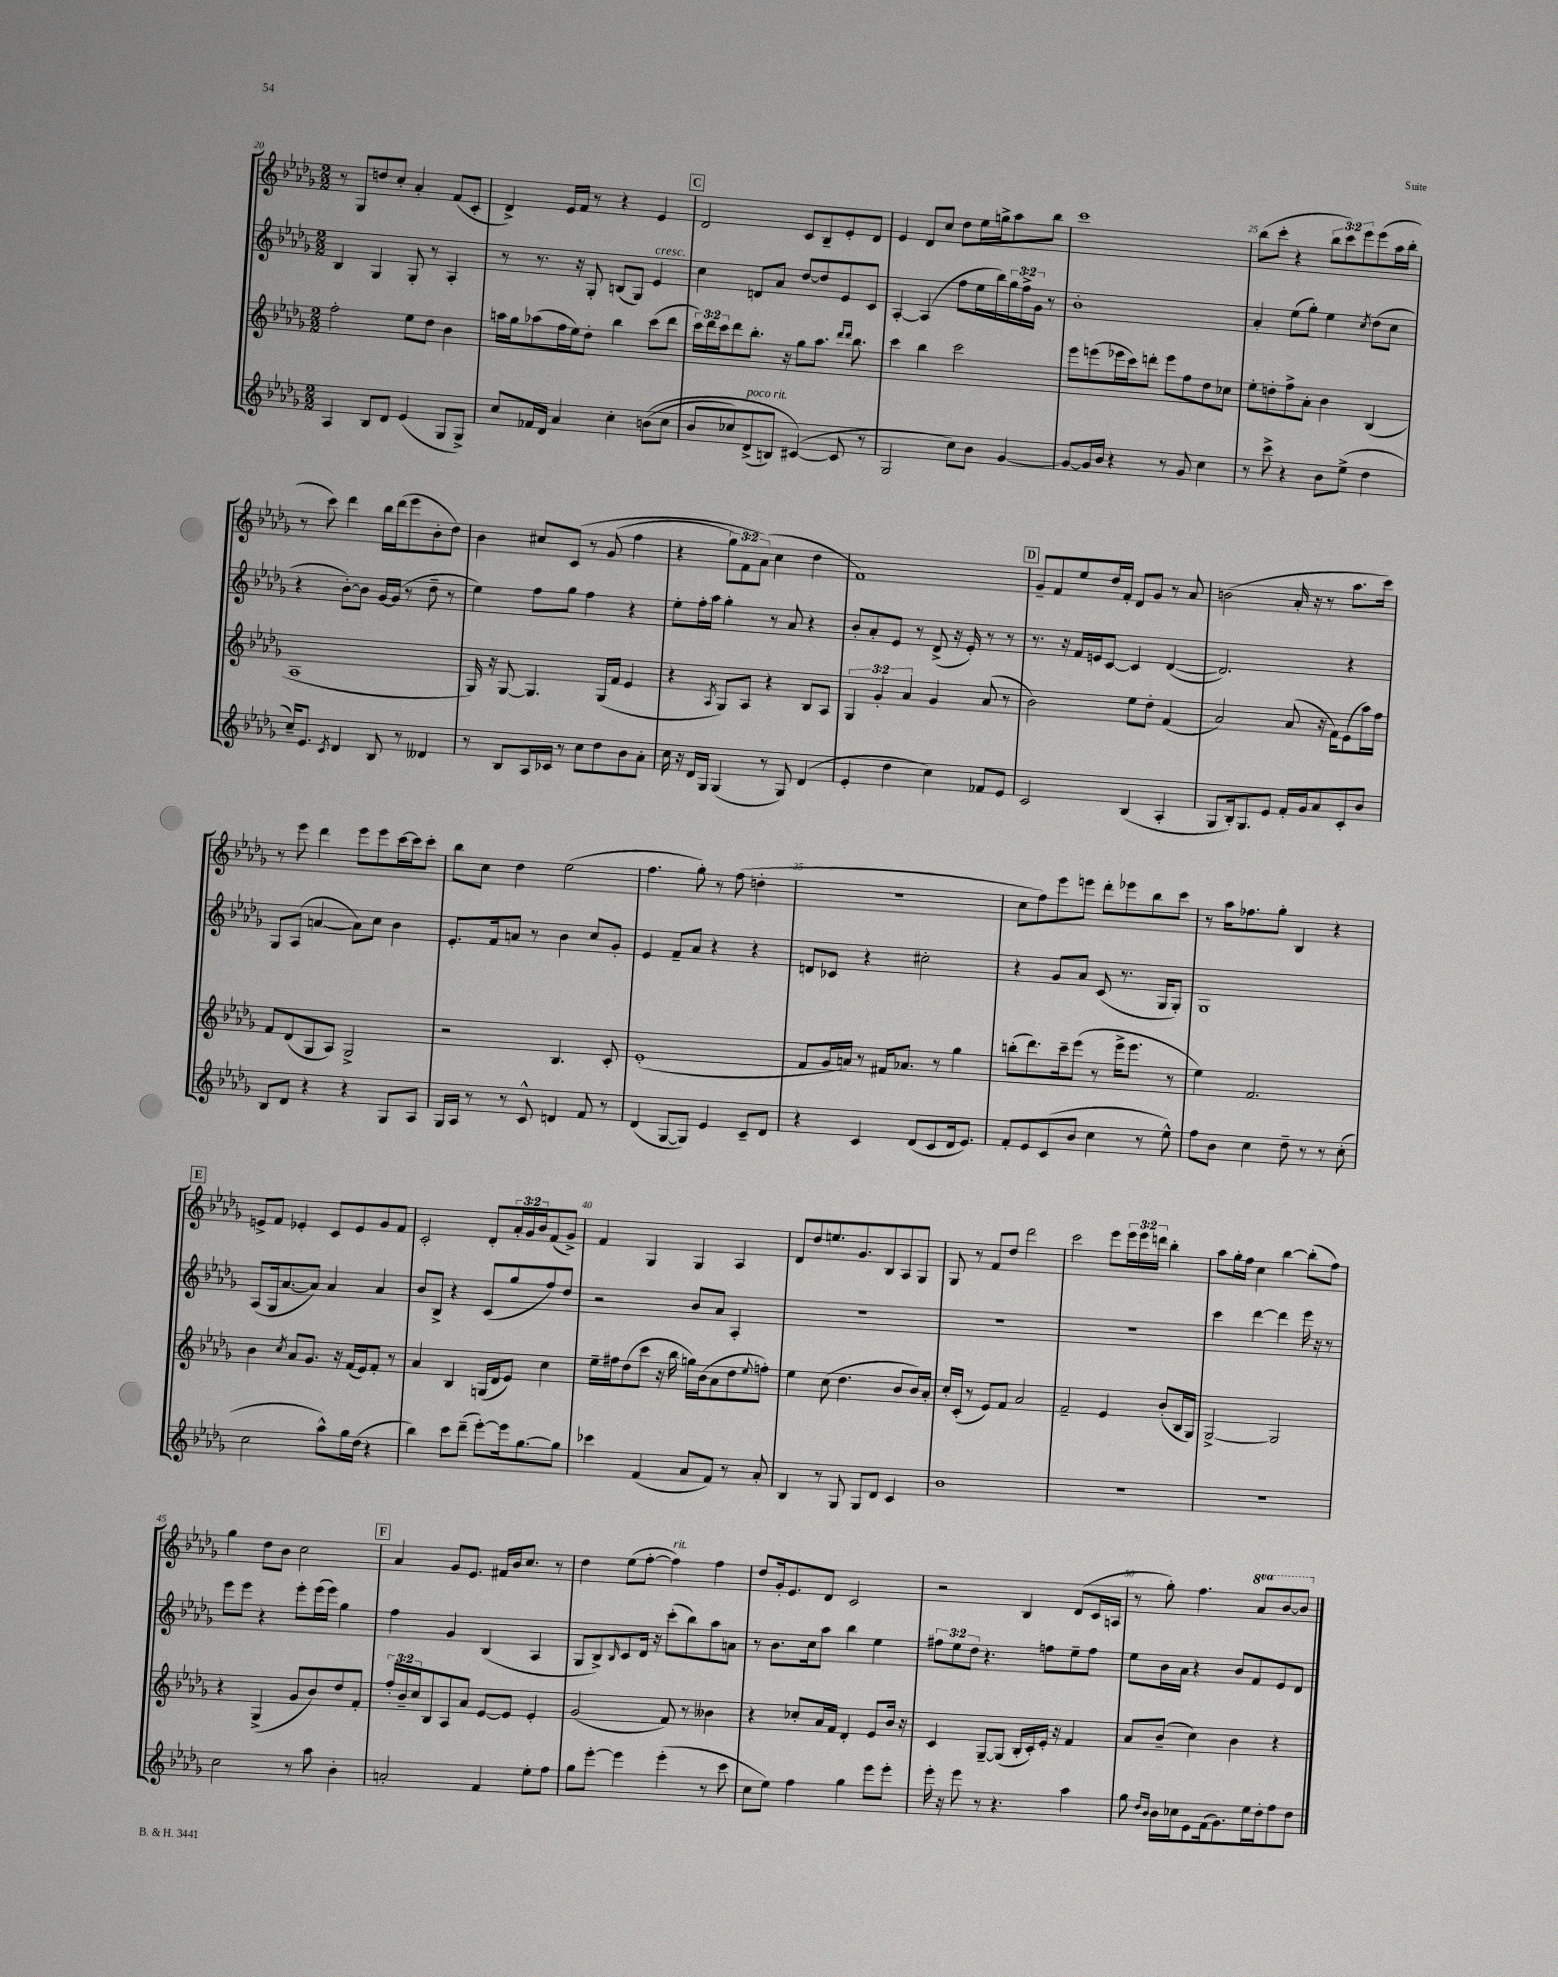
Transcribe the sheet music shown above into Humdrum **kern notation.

**kern	**kern	**kern	**kern
*part4	*part3	*part2	*part1
*staff4	*staff3	*staff2	*staff1
*clefG2	*clefG2	*clefG2	*clefG2
*k[b-e-a-d-g-]	*k[b-e-a-d-g-]	*k[b-e-a-d-g-]	*k[b-e-a-d-g-]
*M2/2	*M2/2	*M2/2	*M2/2
=20	=20	=20	=20
4A-/	2ff'\	4B-/	8r
.	.	.	8G-/L
8B-/L	.	4G-/	8ddn/
8d-/J	.	.	8cc'/J
(4e-/	8ee-\L	8G-'/	4a-'/
.	8dd-\J	8r	.
8G-/L	4b-\	4A-'/	(8f/L
8G-^/J)	.	.	8c'/J
=21	=21	=21	=21
8cc/L	16aan\LL	8r	4d-^/)
.	16gg-\J	.	.
16f-X/L	(8aa-X\	8.r	.
16d-/JJ	.	.	.
4a-/	16ff\L	.	16e-/LL
.	16ee-\J)	16r	16f/JJ
.	8dd-'\J	8G-'/	8r
4cc'\	4bb-\	(8Bn/L	4r
.	.	8G-/J)	.
!	!	!LO:TX:a:i:t=cresc.	!
((8bn\L	(8ccc\L	4e-/	4e-/
8cc\J	8ddd-\J	.	.
!!LO:REH:place=s1:t=C
=22	=22	=22	=22
8b-/L	24ccc\LL)	4cc\	2d-/
.	24ddd-\	.	.
.	24ccc\J	.	.
8cc-X/)	8ddd-\	.	.
!LO:TX:a:i:t=poco rit.	!	!	!
(8d-^/	8.bb-'\J	8dn/L	.
8Bn/J)	.	8a-/J	.
.	16r	.	.
([4c#X/)	8gg-\L	[8dd-/L	8c/L
.	8.aa-\J	8dd-/]	8B-~/
8c#/]	.	8e-/	8e-'/
.	16qqddd-/LL	.	.
.	16qqddd-/JJ	.	.
.	8.bb-\	.	.
8r	.	8c/J	8d-/J
=23	=23	=23	=23
2G-/	4ccc\	[4A-'/	4e-/
.	4bb-\	(4A-/]	8d-/L
.	.	.	8cc/J
8cc\L)	2ccc\	8ff\L	8dd-\L
8b-\J	.	16ee-\L	16ee-\L
.	.	16bb-\)	16ggn^\J
[4g-/	.	24gg-\	8aa-\
.	.	24ff^\	.
.	.	24g-\JJ	.
.	.	8r	8bb-\J
=24	=24	=24	=24
8g-/L_	8eee-\L	1b-'	1ccc
16g-/L]	(8eeen\	.	.
16b-/JJ	.	.	.
4r	16eee-X\L	.	.
.	16ccc\J)	.	.
.	8dddn'\J	.	.
8r	8eee-\L	.	.
8g-/	8ff\	.	.
4cc\	8dd-\	.	.
.	8cc-X\J	.	.
=25	=25	=25	=25
8r	8ee-'\L	4a-'/	(8bb-\L
8ccc^\	8ddn'\	.	8ccc'\J
4r	8ff^\	(8ee-\L	4r
.	8a-'\J	8gg-'\J)	.
8b-\L	4b-\	4ee-\	12bb-\L
.	.	.	12ccc\)
(8ee-^\J	.	.	.
.	.	.	12eee-\
.	.	8qcc/	.
4dd-\	(4B-/	(8dd-\L	(8eee-\
.	.	8cc\J	16aa-\L
.	.	.	16bb-'\JJ
!!LO:LB:g=z
=26	=26	=26	=26
16cc~/KL)	1A-	4r	8r
8.e-/J	.	.	.
.	.	.	8ccc\)
8qc/	.	.	.
4d-/	.	[8b-'\L)	4ddd-\
.	.	8b-\J]	.
8B-/	.	[16g-/LL	16bb-\LL
.	.	(16g-/JJ]	(16ddd-\J
8r	.	8r	8eee-\
4d--X/	.	8dd-~\	8b-'\
.	.	8r	8dd-\J)
=27	=27	=27	=27
8r	16G-/)	4ee-\)	4b-\
.	16r	.	.
8B-/L	[8G-/	.	.
16A-/L	4.G-/]	8ff\L	8cc#X/L
16c-X/JJ	.	.	.
8r	.	8gg-\J	(8c/J
8cc\L	.	4ff\	8r
8dd-\	(16G-/LL	.	(8g-/
.	16f/JJ	.	.
8b-\	4e-/	4r	4ff\
8a-'\J	.	.	.
=28	=28	=28	=28
16cc\	4r	8ee-'\L	4r
16r	.	.	.
16d-/LL	.	16ff'\L	.
16G-/JJ	.	16aa-\JJ	.
.	8qA-/	.	.
(4G-/	8G-/L)	4gg-'\	12gg-\L)
.	.	.	12f\
.	8A-/J	.	.
.	.	.	(12a-\J)
8r	4r	8r	4cc\
8G-/)	.	8a-/	.
(4d-/	8B-/L	4r	4dd-\
.	8A-/J	.	.
=29	=29	=29	=29
4e-'/	6G-/	8b-'/L	1f)
.	.	8a-'/	.
.	6g-'/	.	.
4dd-\	.	8e-/J	.
.	6a-/	.	.
.	.	8r	.
4cc\)	4g-/	(8d-^/	.
.	.	16r	.
.	.	16e-'/)	.
8f-X/L	(8a-/	8r	.
8e-/J	8r	8r	.
!!LO:REH:place=s1:t=D
=30	=30	=30	=30
2c/	2b-\)	8.r	8g-~/L
.	.	.	8f/
.	.	16r	.
.	.	16f/LL	8ee-/
.	.	16en/J	.
.	.	[8c/J	16dd-/L
.	.	.	16f'/JJ
(4B-/	8ee-\L	4c/]	8d-/L
.	8dd-'\J	.	8g-/J
4A-'/	(4f/	([4d-/	8r
.	.	.	8a-/
=31	=31	=31	=31
8G-/L	2a-/)	2.d-/])	(2bn\
16B-'/k)	.	.	.
8.G-/	.	.	.
8e-/J	.	.	.
16f'/LL	(8a-/	.	16a-'/
16g-/J	.	.	16r
8a-/	16r	.	8r
.	16f\KL)	.	.
8c'/	(8e-\	4r	8.aa-\L
8b-/J	16aa-\L)	.	.
.	16ff\JJ	.	16ccc\Jk)
!!LO:LB:g=z
=32	=32	=32	=32
8B-/L	8f/L	8G-/L	8r
8d-/J	(8d-/	(8A-/J	8eee-\
4r	8G-/	[4an/	4ddd-\
.	8A-/J)	.	.
4r	2G-^/	8a\L])	8eee-\L
.	.	8cc\J	8eee-\
8G-/L	.	4b-\	[16ccc\L
.	.	.	16ccc\J]
8A-/J	.	.	8ccc'\J
=33	=33	=33	=33
16G-/LL	2r	8.e-'/L	8bb-\L
16A-/JJ	.	.	.
8r	.	.	8cc\J
.	.	16f/k	.
8r	.	8an/J	4dd-\
8c^^/	.	8r	.
4dn/	4.B-/	4b-\	(2ee-\
8f/	.	8cc/L	.
8r	8c'/	8g-'/J	.
=34	=34	=34	=34
(4d-/	(1e-'	4e-/	4.ff\
[8G-/L	.	8f~/L	.
8G-/J])	.	8a-/J	8gg-'\)
4e-/	.	4r	8r
.	.	.	(8ff\
8c~/L	.	4r	4ddn'\
8d-/J	.	.	.
=35	=35	=35	=35
4r	8f/L	8dn/L	1r
.	16g-/L	8c-X/J	.
.	16an/JJ)	.	.
4c/	8r	4r	.
.	16f#X/KL	.	.
.	8.a-X/J	.	.
(8d-/L	.	2cc#X'\	.
8c/	8r	.	.
16d-/k	4gg-\	.	.
8.e-/J)	.	.	.
=36	=36	=36	=36
8f'/L	(8bbn'\L	4r	8cc\L
8e-/	8.ddd-\)	.	8ff\)
(8c/	.	8g-/L	8eee-\
.	16ccc~\k	.	.
8b-/J	(8eee-\J	8a-/J	8eeen\J
4cc\	8r	(8c/	8ddd-'\L
.	16eee-^\KL	8.r	8eee-X\
.	8.eee-\J	.	.
8r	.	.	8bb-\
.	.	16G-/KL	.
8ee-^^\)	8r	8G-'/J)	8ccc\J
=37	=37	=37	=37
8ff\L	4ee-\)	1G-	8r
8b-\J	.	.	16aa-\KL
.	.	.	8.ff-X\
4cc\	2.f/	.	.
.	.	.	8gg-'\J
8dd-~\	.	.	4B-/
8r	.	.	.
8r	.	.	4r
(8cc'\	.	.	.
!!LO:LB:g=z
!!LO:REH:place=s1:t=E
=38	=38	=38	=38
2cc\	4b-\	(8A-/L	8en^/L
.	.	16G-/k	8f/J
.	.	[8.a-/	.
.	8qcc/	.	.
.	8a-/L	.	4e-X'/
.	8.g-/J	8a-/J])	.
8aa-^^\L)	.	4a-/	8c/L
.	16r	.	.
16gg-\L	(16f/LL	.	8e-/
(16dd-\JJ	16e-/J)	.	.
4r	8f'/J	4a-/	8g-/
.	8r	.	8f/J
=39	=39	=39	=39
4bb-\)	4a-/	8b-/L	2c'/
.	.	8B-^/J	.
8ccc\L	4B-/	4r	.
(8ddd-~\J	.	.	.
[8eee-'\L)	(16Gn/LL	(8c/L	8d-'/L
.	16d-/J	.	.
16eee-\k]	8e-/J)	8gg-/	24a-'/L
.	.	.	24g-/
[8.gg-\	.	.	.
.	.	.	24b-/J
.	4cc\	8ff/)	(8f/
8gg-\J]	.	8dd-/J	8g-^/J)
=40	=40	=40	=40
4ccc-X\	16ee-~\LL	2r	4f/
.	16ff#X\J	.	.
.	(8dd-\	.	.
(4f/	8ccc\J	.	4G-/
.	16r	.	.
.	16bb-\	.	.
8a-/L	16ggn\LL)	8b-/L	4G-/
.	(16b-\J	.	.
8f/J)	8a-\	8a-/J	.
8r	8dd-\	4A-'/	4A-/
.	8qqee-/	.	.
8a-'/	8ffn'\J)	.	.
=41	=41	=41	=41
4B-/	4ee-\	1r	8d-/L
.	.	.	8dd-/
8r	(8cc\	.	8.een/
8G-/	4.dd-\	.	.
.	.	.	8.g-/
8G-/L	.	.	.
8d-/J	.	.	8B-/
4c/	8b-/L	.	8A-/
.	16b-/L)	.	8G-/J
.	16a-'/JJ	.	.
=42	=42	=42	=42
1b-	16cc'/LL	1r	8G-/
.	(16c'/JJ	.	.
.	8r	.	8r
.	8e-/L)	.	8f/L
.	8f/J	.	8dd-/J
.	2a-/	.	2ddd-\
=43	=43	=43	=43
1r	2f~/	1r	2ccc\
.	4e-/	.	8eee-\L
.	.	.	24eee-\L
.	.	.	24eee-\
.	.	.	24dddn\JJ
.	(8b-'/L	.	4bb-'\
.	16B-/L	.	.
.	16G-/JJ)	.	.
=44	=44	=44	=44
1r	[2G-^/	4ccc\	8aa-\L
.	.	.	16gg-'\L
.	.	.	16ff\JJ
.	.	[4ddd-\	4cc\
.	2G-/]	4ddd-\]	[4bb-\
.	.	16eee-\	(8bb-'\L]
.	.	16r	.
.	.	8r	8ff\J)
!!LO:LB:g=z
=45	=45	=45	=45
2cc\	4r	8eee-\L	4gg-\
.	.	8eee-\J	.
.	(4G-^/	4r	8dd-\L
.	.	.	8b-\J
8r	8g-/L	8eee-'\L	2cc\
8aa-\	8b-/)	(16eee-\L	.
.	.	16eee-\JJ)	.
4b-'\	8dd-/	4gg-\	.
.	8f'/J	.	.
!!LO:REH:place=s1:t=F
=46	=46	=46	=46
2an'/	24ff'/LL	4ff\	4a-/
.	24b-~/	.	.
.	24cc/J	.	.
.	8B-/	.	.
.	8A-/	4g-/	8g-/L
.	8a-/J	.	8.e-/J
4f/	[8e-/L	(4B-/	.
.	.	.	16f#X/LL
.	8e-/J]	.	16b-/J
.	.	.	8.cc/J
8ee-'\L	4e-'/	4A-/	.
8ff\J	.	.	8r
=47	=47	=47	=47
8gg-\L	(2g-/	8G-/L	4dd-\
[8eee-'\J	.	8B-^/)	.
.	.	16qqB-/	.
4eee-\]	.	8c/	(8ee-\L
.	.	16d-/Jk	[8ff'\J
.	.	16r	.
!	!	!	!LO:TX:a:i:t=rit.
(4eee-'\	8f/)	(8ccc'\L	4ff\])
.	8r	8bb-\)	.
8r	4b--X\	8aa-\	4ff\
8ccc\	.	8an\J	.
=48	=48	=48	=48
8cc\L	4r	8r	8dd-/L
8ee-\J)	.	8.b-\L	16g-'/k
.	.	.	8.e-/
4ff\	8cc-X'/L	.	.
.	.	16cc\k	.
.	16a-/L	8aa-\J	8d-/J
.	16f/JJ	.	.
4gg-\	4d-'/	4bb-\	2c/
8eee-\L	8e-/L	4ee-\	.
8eee-'\J	16b-/Jk	.	.
.	16r	.	.
=49	=49	=49	=49
16eee-'\	4c/	12ff#X\L	2r
16r	.	.	.
.	.	12ee-\	.
8eee-\	.	.	.
.	.	12dd-\J	.
8r	[8G-~/L	4.r	.
4.r	(8G-/J]	.	.
.	16B-'/LL	.	4B-/
.	16c'/)	.	.
.	16e-'/JJ	8ffn\L	.
.	16r	.	.
4aa-\	4f/	8ee-~\	(8d-/L
.	.	8ff\J	16c/L
.	.	.	16An/JJ
=50	=50	=50	=50
8gg-\	8a-/L	8ee-\L	8r
16qqdd-/LL	.	.	.
16qqb-/JJ	.	.	.
16b-\LL	(8b-~/J	16b-\L	8gg-'\)
16cc-X\J	.	16a-\JJ	.
8e-\	4cc\)	4r	4.ff\
(16f\k	.	.	.
8.g-\)	.	.	.
.	4b-\	8b-/L	.
*	*	*	*8va
16ee-\L	.	8f/	8aa-/L
16dd-'\J	.	.	.
8ff\	4r	8e-/	[8bb-/
8dd-\J	.	8d-/J	8bb-/J]
*	*	*	*X8va
==	==	==	==
*-	*-	*-	*-
